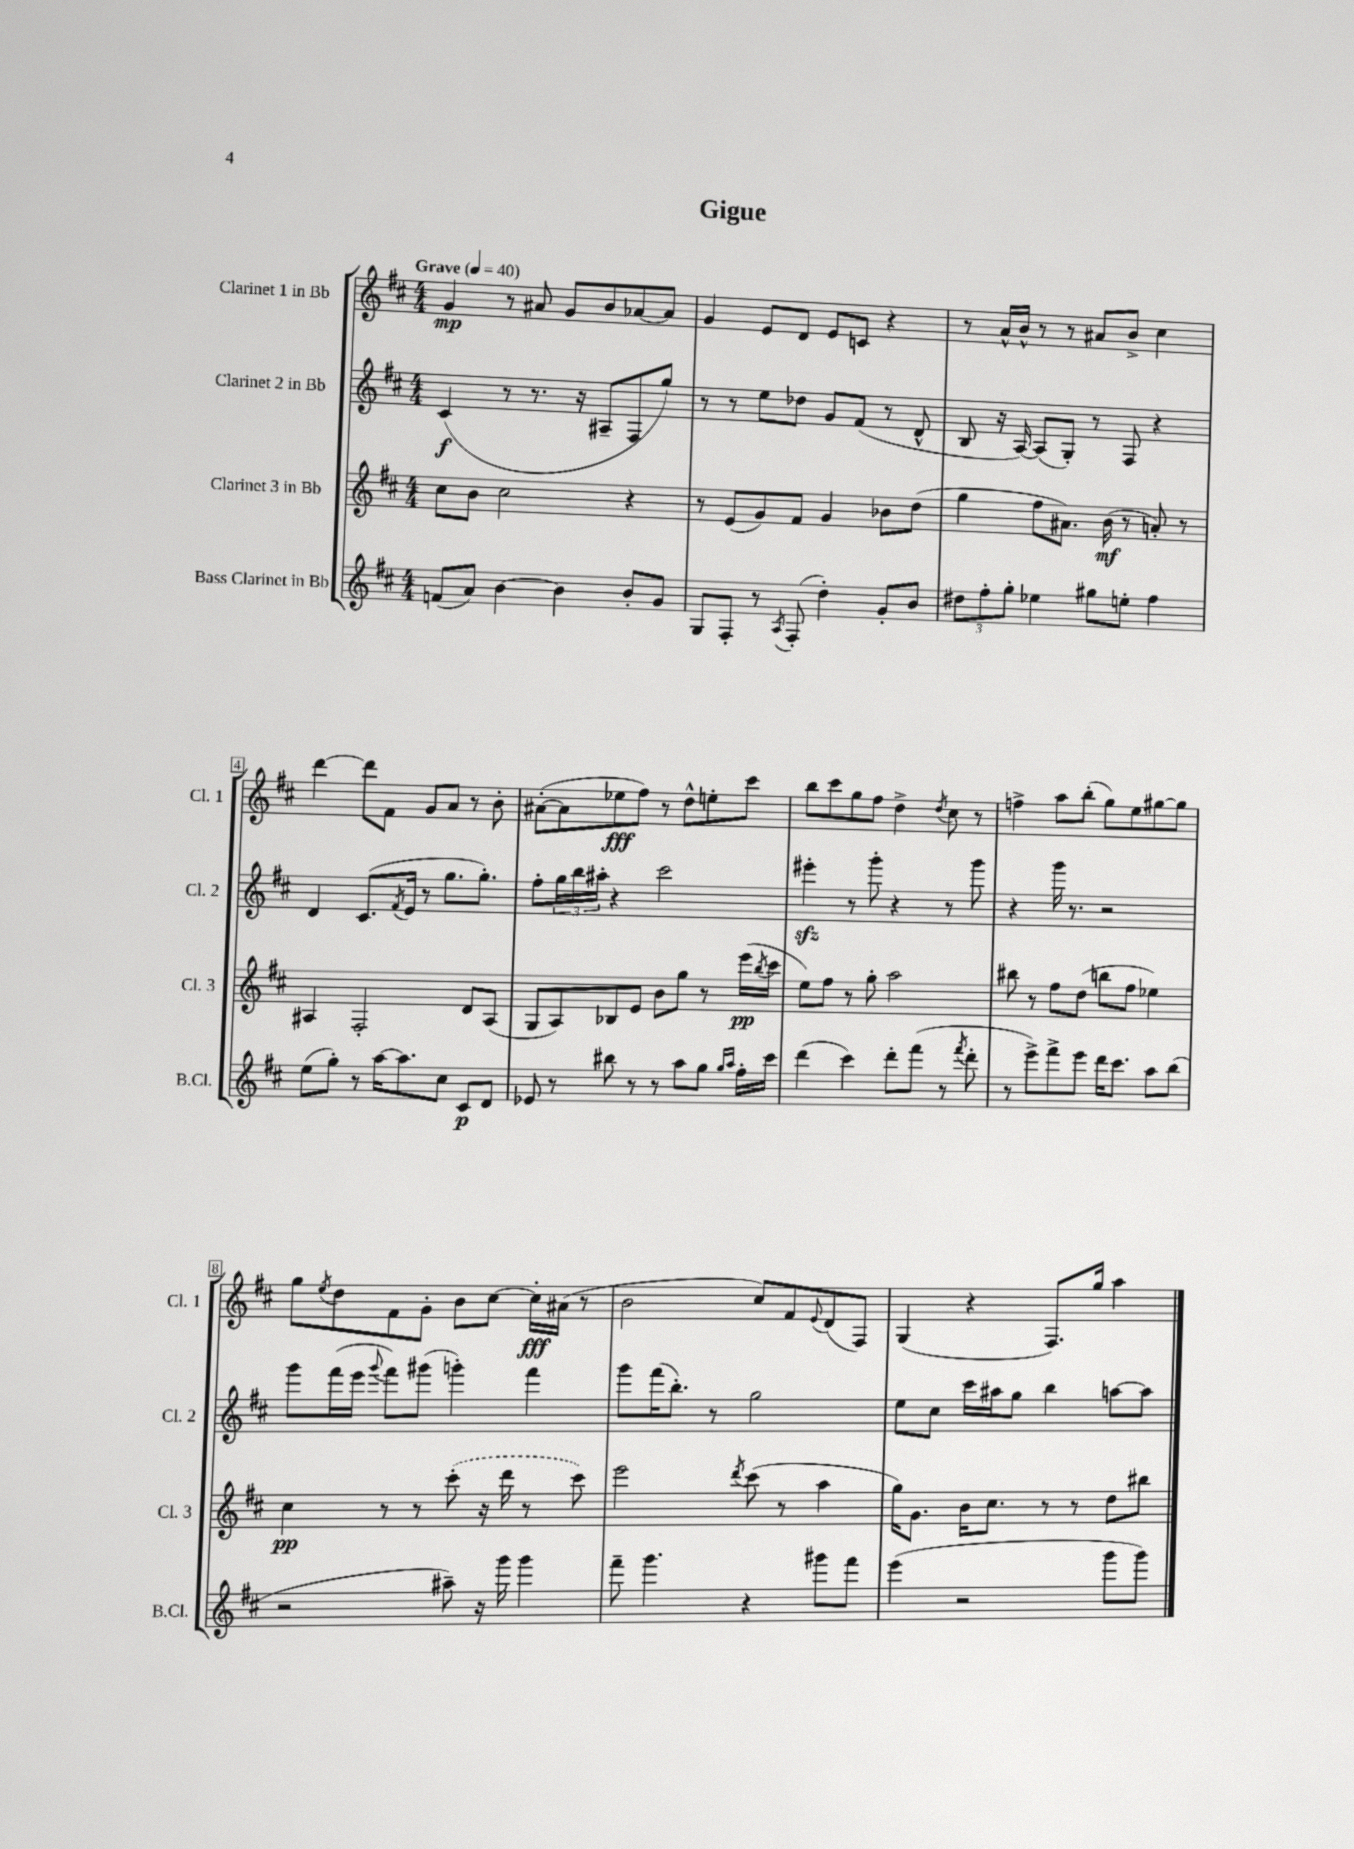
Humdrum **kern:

**kern	**kern	**kern	**kern
*staff4	*staff3	*staff2	*staff1
*clefG2	*clefG2	*clefG2	*clefG2
*k[f#c#]	*k[f#c#]	*k[f#c#]	*k[f#c#]
*M4/4	*M4/4	*M4/4	*M4/4
*MM40	*MM40	*MM40	*MM40
(8f	8cc#	(4c#	4g
8a)	8b	.	.
[4b	2cc#	8r	8r
.	.	8.r	8a#
4b]	.	.	8g
.	.	16r	.
.	.	8A#~	8b
8b'	4r	8F#	[8a-
8g	.	8gg)	8a-]
=	=	=	=
8G	8r	8r	4g
8F#'	(8e	8r	.
8r	8g)	8ee	8e
8qA	.	.	.
(8F#'	8f#	8dd-	8d
4dd')	4g	8g	8e
.	.	(8f#	8c
8g'	8b-	8r	4r
8b	(8dd	8d^^	.
=	=	=	=
12dd#	4gg	8B	8r
12ff#'	.	.	.
.	.	16r	16a^^
12gg'	.	.	.
.	.	[16A)	16b^^
4ee-	8ff#	(8A]	8r
.	8.a#)	8G')	8r
8gg#	.	8r	8a#
.	(16b	.	.
8ee'	8r	8F#	8b^
4ff#	8a')	4r	4cc#
.	8r	.	.
=	=	=	=
(8ee	4A#	4d	[4ddd
8gg')	.	.	.
8r	2F#'	(8.c#	8ddd]
[16aa	.	.	8f#
.	.	8qf#	.
8.aa]	.	16e	.
.	.	8r	8g
8cc#	.	8.gg	8a
8c#	8d	.	8r
.	.	8.gg')	.
8d	(8A#	.	8b'
=	=	=	=
8e-	8G	8ff#'	([8a#'
8r	8A)	24gg	8a#]
.	.	24bb	.
.	.	24aa#'	.
8bb#	8B-	4r	8ee-
8r	8e	.	8ff#)
8r	8b	2ccc#	8r
8aa	8gg	.	8dd^^
8gg	8r	.	8ee'
16qqgg	.	.	.
16qqaa	.	.	.
16ff#'	(16eee	.	8ccc#
.	8qbb	.	.
16ccc#	16ccc#	.	.
=	=	=	=
(4ddd	8ee)	4eee#'	8bb
.	8ff#	.	8ccc#
4ccc#)	8r	8r	8gg
.	8gg'	8ggg'	8ff#
8ddd'	2aa	4r	4dd^
(8fff#	.	.	.
.	.	.	8qdd
8r	.	8r	8cc#
8qfff#	.	.	.
8ddd'	.	8ggg	8r
=	=	=	=
8r	8bb#	4r	4ff^
8eee^)	8r	.	.
8fff#^	8ff#	16ggg	8aa
.	.	8.r	.
8eee	(8dd	.	(8bb'
16ddd	8bb	2r	8gg)
8.ccc#	.	.	.
.	8ff#	.	8ee
8aa	4ee-)	.	[8gg#
(8bb	.	.	8gg#]
=	=	=	=
2r	4cc#	8ggg	8gg
.	.	.	8qee
.	.	(16fff#	8dd
.	.	16eee	.
.	.	8qqggg	.
.	8r	8fff#)	8f#
.	8r	(8ggg#	8g'
8aa#~)	(8ccc#'	4ggg')	8b
16r	16r	.	[8cc#
16ggg	16ddd	.	.
4ggg	8r	4fff#	16cc#']
.	.	.	(16a#
.	8ccc#)	.	8r
=	=	=	=
8fff#~	2eee	8ggg	2b
4.ggg	.	(16fff#	.
.	.	8.bb')	.
.	.	8r	.
.	8qddd	.	.
4r	(8ccc#	2gg	8cc#)
.	8r	.	8f#
.	.	.	8qqe
8ggg#	4aa	.	(8d
8fff#	.	.	8F#)
=	=	=	=
(4eee	16gg)	8ee	(4G
.	8.g	.	.
.	.	8cc#	.
2r	16b	16ccc#	4r
.	8.cc#	16aa#	.
.	.	8gg	.
.	8r	4bb	8.F#)
.	8r	.	.
.	.	.	16gg
8ggg	8dd	[8aa	4aa
8ggg)	8bb#	8aa]	.
==	==	==	==
*-	*-	*-	*-
